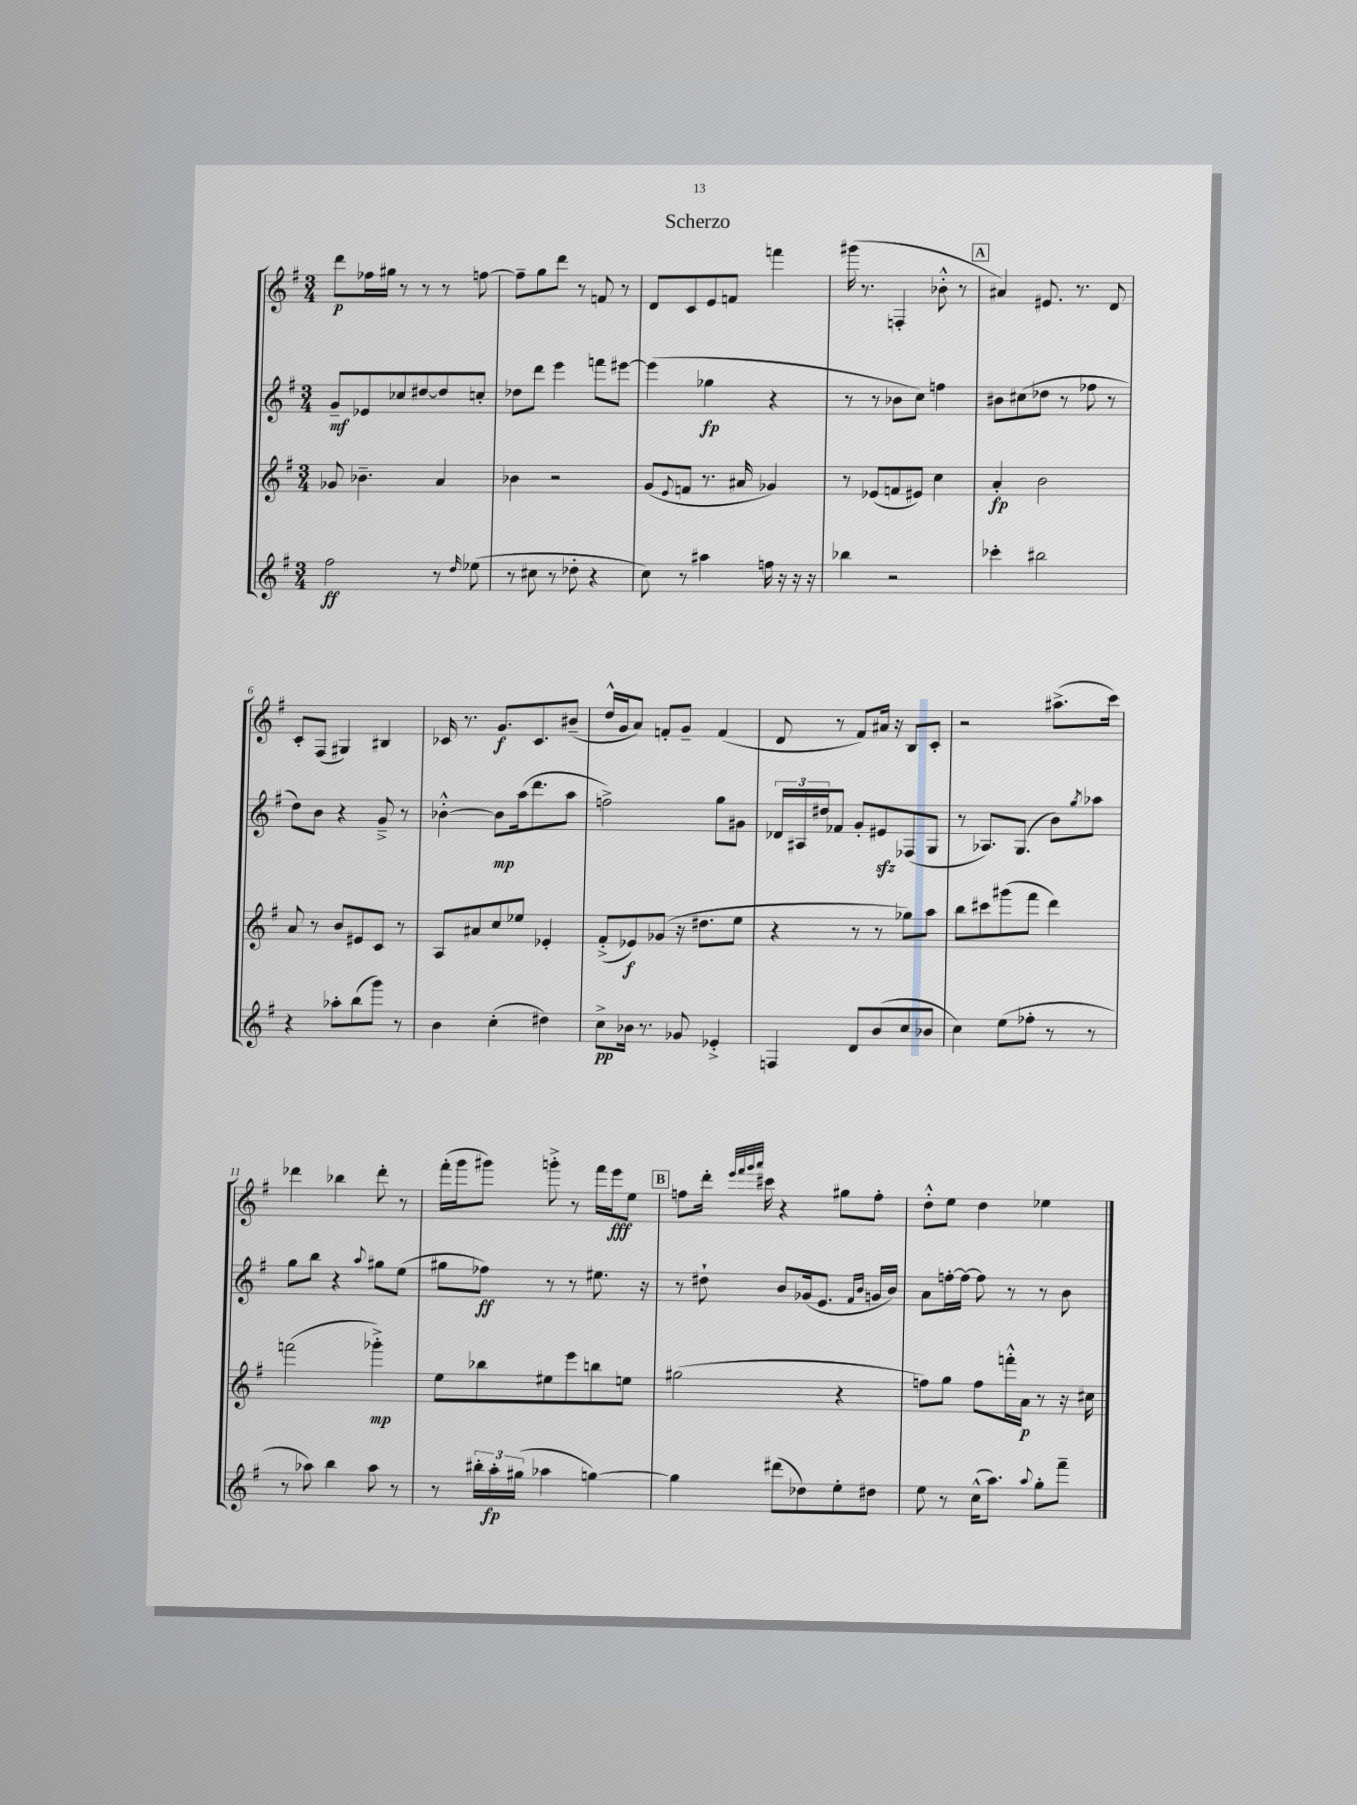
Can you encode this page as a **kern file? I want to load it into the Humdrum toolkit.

**kern	**dynam	**kern	**dynam	**kern	**dynam	**kern	**dynam
*part4	*part4	*part3	*part3	*part2	*part2	*part1	*part1
*staff4	*staff4	*staff3	*staff3	*staff2	*staff2	*staff1	*staff1
*clefG2	*	*clefG2	*	*clefG2	*	*clefG2	*
*k[f#]	*	*k[f#]	*	*k[f#]	*	*k[f#]	*
*M3/4	*	*M3/4	*	*M3/4	*	*M3/4	*
=1	=1	=1	=1	=1	=1	=1	=1
2ff#\	ff	8g-X/	.	8g~/L	mf	8ddd\L	p
.	.	4.b-X~\	.	8e-X/	.	16ff-X\L	.
.	.	.	.	.	.	16gg#X\JJ	.
.	.	.	.	8cc-X/	.	8r	.
.	.	.	.	[8dd#X/	.	8r	.
8r	.	4a/	.	8dd#/]	.	8r	.
16qqdd/	.	.	.	.	.	.	.
(8ee-X\	.	.	.	8ccn'/J	.	[8ffn\	.
=2	=2	=2	=2	=2	=2	=2	=2
8r	.	4b-X\	.	8dd-X\L	.	8ff~\L]	.
8cc#X\	.	.	.	8ddd\J	.	8gg\	.
8r	.	2r	.	4eee\	.	8ddd\J	.
8dd-X'\	.	.	.	.	.	8r	.
4r	.	.	.	8fffn\L	.	8fn/	.
.	.	.	.	[8eee#X\J	.	8r	.
=3	=3	=3	=3	=3	=3	=3	=3
8cc\)	.	(8g/L	.	(4eee#\]	.	8d/L	.
.	.	8qqe/	.	.	.	.	.
8r	.	8fn/J	.	.	.	8c/	.
4aa#X\	.	8.r	.	4gg-X\	fp	8e/	.
.	.	.	.	.	.	8fn/J	.
.	.	16a#X/	.	.	.	.	.
16ffn\	.	4g-X/)	.	4r	.	4fffn\	.
16r	.	.	.	.	.	.	.
16r	.	.	.	.	.	.	.
16r	.	.	.	.	.	.	.
=4	=4	=4	=4	=4	=4	=4	=4
4bb-X\	.	8r	.	8r	.	(16ggg#X\	.
.	.	.	.	.	.	8.r	.
.	.	(8e-X/L	.	8r	.	.	.
2r	.	8fn/	.	8b-X\L	.	4Fn'/	.
.	.	8e#X/J)	.	8cc\J)	.	.	.
.	.	4cc\	.	4ffn\	.	8b-X'^^\	.
.	.	.	.	.	.	8r	.
!!LO:REH:place=s1:t=A
=5	=5	=5	=5	=5	=5	=5	=5
4ccc-X'\	.	4a'/	fp	8b#X\L	.	4a#X/)	.
.	.	.	.	(8cc#X\	.	.	.
2bb#X\	.	2b\	.	8dd-X\J	.	8.e#X/	.
.	.	.	.	8r	.	.	.
.	.	.	.	.	.	8.r	.
.	.	.	.	8ff-X\	.	.	.
.	.	.	.	8r	.	8d/	.
!!LO:LB:g=z
=6	=6	=6	=6	=6	=6	=6	=6
4r	.	8a/	.	8dd\L)	.	8c'/L	.
.	.	8r	.	8b\J	.	(8F#/J	.
8aa-X'\L	.	8b/L	.	4r	.	4G#X/)	.
(8bb\	.	8e#X/	.	.	.	.	.
8ggg\J)	.	8c/J	.	8g~^/	.	4B#X/	.
8r	.	8r	.	8r	.	.	.
=7	=7	=7	=7	=7	=7	=7	=7
4b\	.	8A/L	.	[4b-X'^^\	.	16c-X/	.
.	.	.	.	.	.	8.r	.
.	.	8a#X/	.	.	.	.	.
(4cc'\	.	8cc/	.	8b-\L]	mp	8.g/L	f
.	.	8ee-X/J	.	(16aa\k	.	.	.
.	.	.	.	8.ddd\	.	8.c-/	.
4dd#X\)	.	4e-X'/	.	.	.	.	.
.	.	.	.	8aa\J	.	(8b#X~/J	.
=8	=8	=8	=8	=8	=8	=8	=8
8cc^\L	pp	(8f#'^/L	.	2ffn^\)	.	16dd^^/LL	.
.	.	.	.	.	.	16g/J	.
16b-X\Jk	.	8e-X/)	f	.	.	8a/J)	.
8.r	.	.	.	.	.	.	.
.	.	(8g-X/J	.	.	.	8fn'/L	.
8g-X/	.	16r	.	.	.	8g~/J	.
.	.	8.dd#X\L	.	.	.	.	.
4e-X'^/	.	.	.	8gg\L	.	(4f/	.
.	.	8ee\J	.	8g#X\J	.	.	.
=9	=9	=9	=9	=9	=9	=9	=9
4Fn/	.	4r	.	24d-X/LL	.	8d/	.
.	.	.	.	24A#X/	.	.	.
.	.	.	.	24dd#X/J	.	.	.
.	.	.	.	8f-X/J	.	8r	.
8d/L	.	8r	.	8g'/L	.	8f#/L)	.
(8b/	.	8r	.	8e#Xzz/	.	16a#X/Jk	.
.	.	.	.	.	.	16r	.
8cc/	.	8gg-X\L)	.	(8F-X/	.	8B/L	.
8b-X/J	.	8aa\J	.	8G/J	.	8c'/J	.
=10	=10	=10	=10	=10	=10	=10	=10
4cc\)	.	8bb\L	.	8r	.	2r	.
.	.	8ccc#X\	.	8.A-X/L)	.	.	.
(8ee\L	.	(8ggg#X\	.	.	.	.	.
.	.	.	.	(8.G/J	.	.	.
8ff-X'\J	.	8fff#\J	.	.	.	.	.
8r	.	4ddd\)	.	8b\L)	.	(8.aa#X^\L	.
.	.	.	.	8qgg/	.	.	.
8r	.	.	.	8aa-X\J	.	.	.
.	.	.	.	.	.	16ccc\Jk)	.
!!LO:LB:g=z
=11	=11	=11	=11	=11	=11	=11	=11
8r	.	(2fffn\	.	8gg\L	.	4ddd-X\	.
8aa-X\)	.	.	.	8bb\J	.	.	.
4bb\	.	.	.	4r	.	4bb-X\	.
.	.	.	.	8qqaa/	.	.	.
8aa-\	.	4ggg-X'^\)	mp	8gg#X\L	.	8ddd-'\	.
8r	.	.	.	(8ee\J	.	8r	.
=12	=12	=12	=12	=12	=12	=12	=12
8r	.	8ee\L	.	8gg#X\L	.	(16fff#'\LL	.
.	.	.	.	.	.	16ggg\J	.
24bb#X'\LL	.	8bb-X\	.	8ff-X\J)	ff	8ggg#X\J)	.
24aa'\	fp	.	.	.	.	.	.
(24gg#X\JJ	.	.	.	.	.	.	.
4aa-X\	.	8ee#X\	.	8r	.	8gggn'^\	.
.	.	8eee\	.	8r	.	8r	.
[4ggn\)	.	8bbn\	.	8.ee#X\	.	16fff#\LL	.
.	.	.	.	.	.	16eee\J	fff
.	.	8een\J	.	.	.	8ee\J	.
.	.	.	.	16r	.	.	.
!!LO:REH:place=s1:t=B
=13	=13	=13	=13	=13	=13	=13	=13
4gg\]	.	(2gg#X\	.	8r	.	8ffn\L	.
.	.	.	.	8dd#X`\	.	16ddd'\Jk	.
.	.	.	.	.	.	32qqeee/LLL	.
.	.	.	.	.	.	32qqfff#/	.
.	.	.	.	.	.	32qqggg/	.
.	.	.	.	.	.	32qqaaa/JJJ	.
.	.	.	.	.	.	16ccc#X\	.
(8ddd#X\L	.	.	.	8b/L	.	4r	.
8dd-X\)	.	.	.	(16g-X/k	.	.	.
.	.	.	.	8.e/J	.	.	.
8ee'\	.	4r	.	.	.	8gg#X\L	.
.	.	.	.	16qqf#/LL	.	.	.
.	.	.	.	16qqb/JJ	.	.	.
8dd#X\J	.	.	.	16gn/LL	.	8ff'\J	.
.	.	.	.	16b/JJ)	.	.	.
=14	=14	=14	=14	=14	=14	=14	=14
8ee\	.	8ffn\L)	.	8a\L	.	8dd'^^\L	.
8r	.	8gg\J	.	[16ffn'\L	.	8ee\J	.
.	.	.	.	16ff\JJ_	.	.	.
(16cc^^\KL	.	8ff\L	.	8ff\]	.	4dd\	.
8.aa\J)	.	.	.	.	.	.	.
.	.	16fffn'^^\L	.	8r	.	.	.
.	.	16a\JJ	p	.	.	.	.
8qqaa/	.	.	.	.	.	.	.
8gg'\L	.	8r	.	8r	.	4ee-X\	.
8fff#~\J	.	16r	.	8b\	.	.	.
.	.	16cc#X\	.	.	.	.	.
==	==	==	==	==	==	==	==
*-	*-	*-	*-	*-	*-	*-	*-
